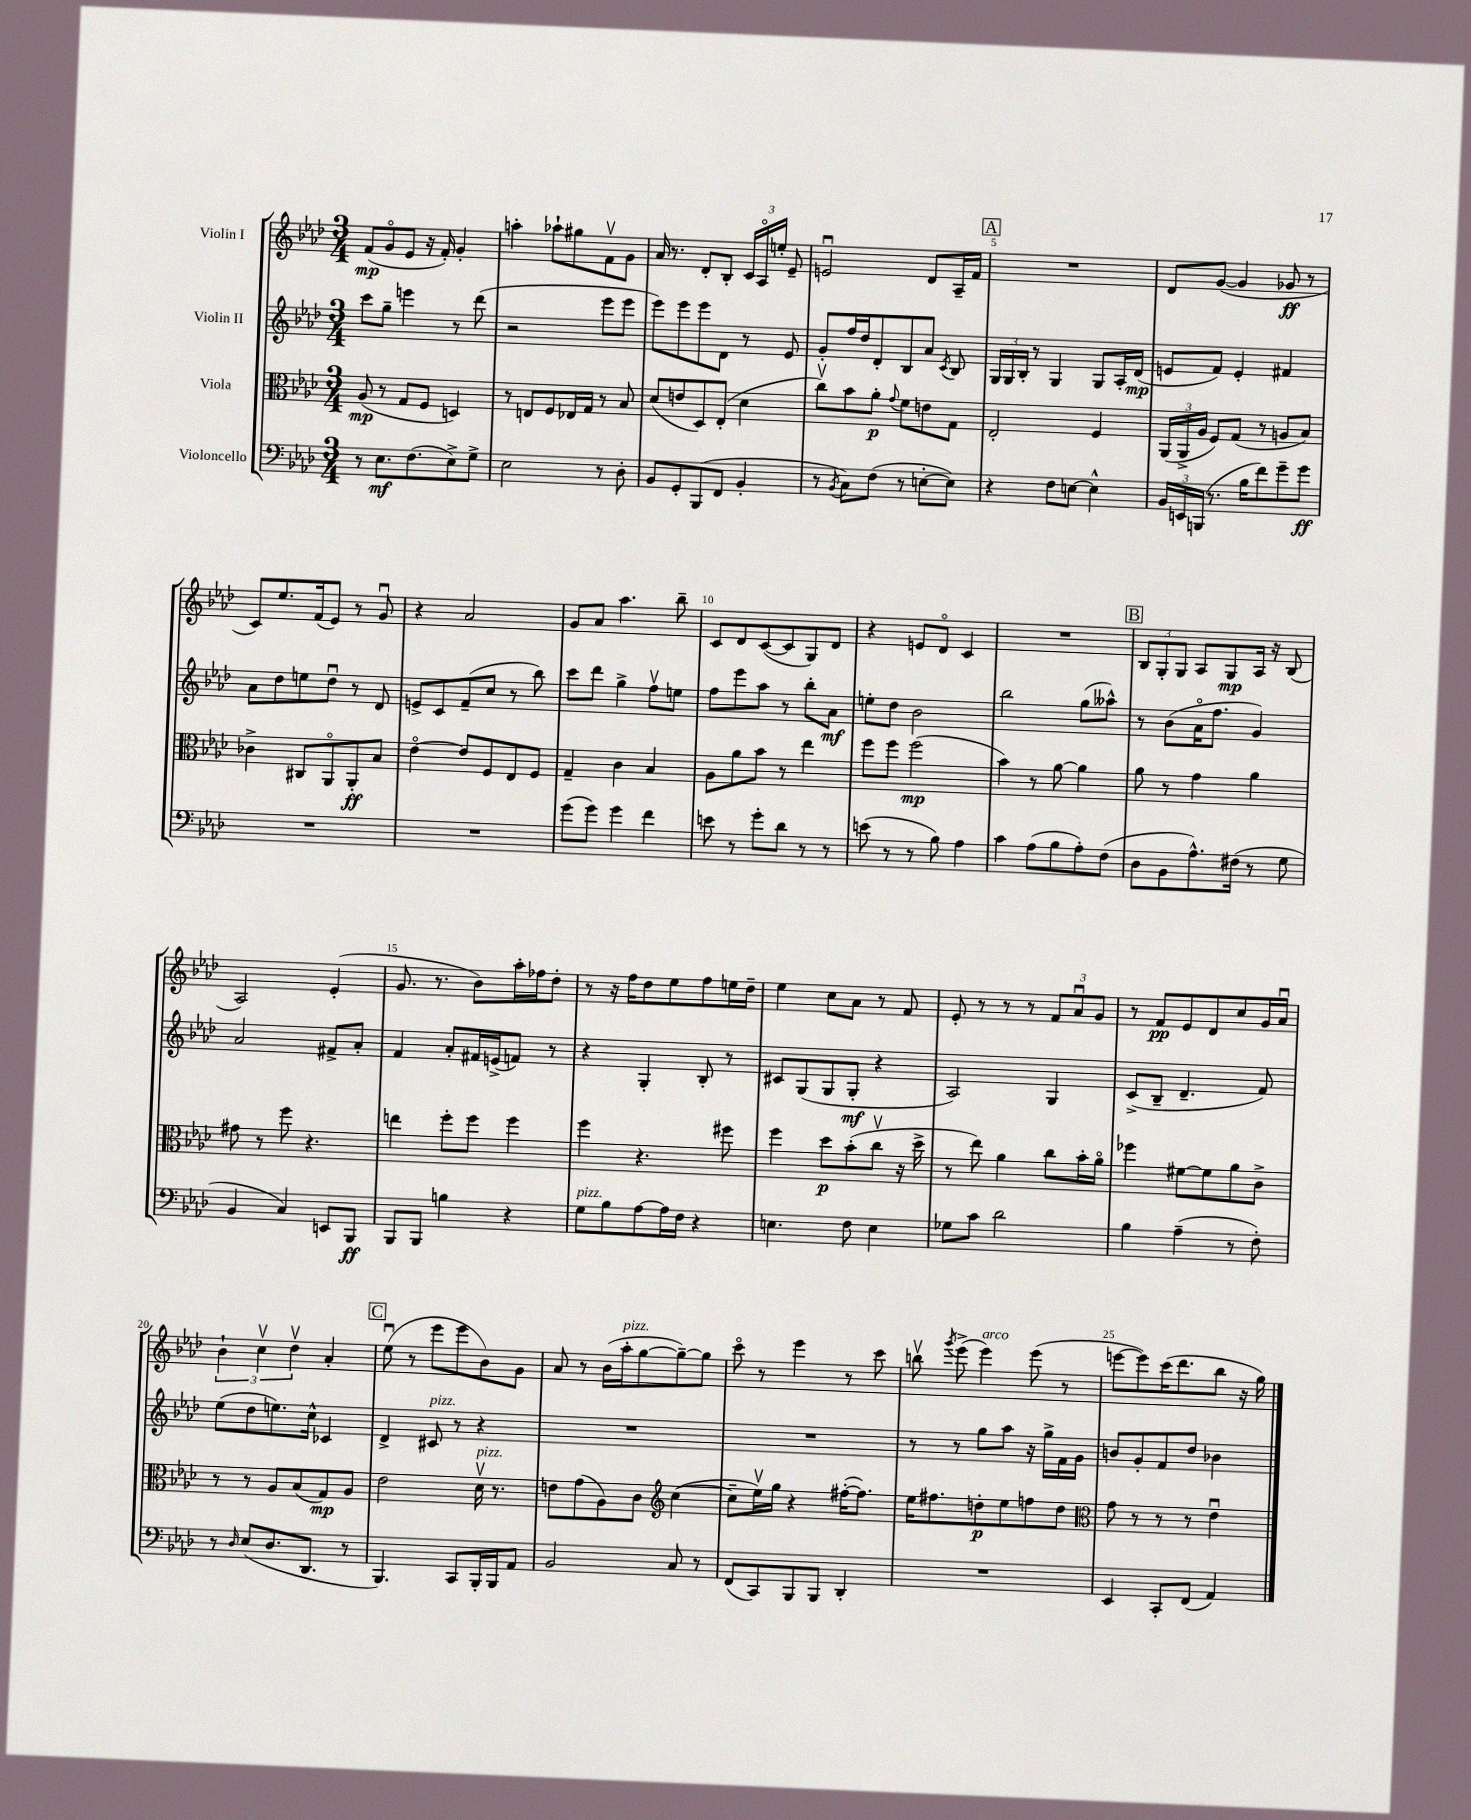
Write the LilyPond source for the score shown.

<<
\new StaffGroup <<
\new Staff = "s0" \with { instrumentName = "Violin I" } {
    \clef treble \key aes \major \numericTimeSignature \time 3/4
    \autoBeamOff f'8[\mp( g'8\flageolet ees'8] r16 f'16-.) g'4-. |
    a''4-. aes''8[-! gis''8 f'8\upbow g'8] |
    aes'16 r8. des'8[-. bes8]-. \tuplet 3/2 { c'16[ aes16\flageolet e''16]-. } ees'8-- |
    e'2\downbow des'8[ aes16-- f'16] |
    \mark \markup { \box "A" } R2. |
    des'8[ g'8]~( g'4 ges'8\ff r8 |
    c'8[) ees''8. f'16( ees'8]) r8 g'8\downbow |
    r4 aes'2 |
    g'8[ aes'8] aes''4. bes''8-- |
    c'8[ des'8 c'8~( c'8 g8) des'8] |
    r4 e'8[ des'8]\flageolet c'4 |
    R2. |
    \mark \markup { \box "B" } \tuplet 3/2 { bes8[ g8-. g8] } aes8[ g8\mp aes16] r16 bes8( |
    aes2) ees'4-.( |
    g'8. r8. bes'8[) aes''16-. fes''16 des''8]-. |
    r8 r16 f''16[ des''8 ees''8 f''8 e''16 des''16]-- |
    ees''4 c''8[ aes'8] r8 f'8 |
    ees'8-. r8 r8 r8 \tuplet 3/2 { f'8[ aes'8\downbow g'8] } |
    r8 f'8[\pp ees'8 des'8 c''8 g'16 aes'16]\downbow |
    \tuplet 3/2 { bes'4-! c''4\upbow des''4\upbow } aes'4-. |
    \mark \markup { \box "C" } ees''8\downbow( r8 ees'''8[ ees'''8 bes'8) g'8] |
    aes'8 r8 bes'16[( aes''16-.^\markup { \italic "pizz." } g''8~ g''8~--) g''8] |
    c'''8\flageolet r8 ees'''4 r8 c'''8 |
    b''8\upbow \acciaccatura { g'''8 } ees'''8->( ees'''4^\markup { \italic "arco" }) ees'''8( r8 |
    e'''8[~ e'''8) c'''16( des'''8. bes''8] r16 g''16) \bar "|." |
}
\new Staff = "s1" \with { instrumentName = "Violin II" } {
    \clef treble \key aes \major \numericTimeSignature \time 3/4
    \autoBeamOff c'''8[ g''8]-- e'''4 r8 des'''8( |
    r2 ees'''8[ ees'''8] |
    ees'''8[) ees'''8 ees'''8 des'8] r8 ees'8 |
    g'8[-. f''16 des''16 des'8-. bes8 aes'8] \acciaccatura { c'8 } bes8 |
    \mark \markup { \box "A" } \tuplet 3/2 { g16[ g16 bes16]-. } r8 g4 g8[ aes16-. des'16]\mp( |
    e'8[ f'8]) e'4-. fis'4 |
    aes'8[ des''8 e''8 des''8]\downbow r8 des'8 |
    e'8[-> c'8 f'8--( c''8] r8 bes''8) |
    c'''8[ des'''8] g''4-> f''8[\upbow e''8] |
    f''8[ ees'''8 aes''8] r8 bes''8[-. aes'8]\mf |
    e''8[-. des''8] bes'2 |
    bes''2 g''8[( aeses''8]-^) |
    \mark \markup { \box "B" } r8 bes'8[( aes'16\flageolet f''8.] g'4) |
    aes'2 fis'8[-> aes'8]-. |
    f'4 aes'8[-. fis'16 e'16->( f'8]) r8 |
    r4 g4-. bes8-. r8 |
    cis'8[ g8( g8 g8]-.\mf r4 |
    aes2) g4 |
    c'8[->( bes8]-- des'4.-- f'8) |
    ees''8[( des''8 e''8.) c''16]-^ ces'4 |
    \mark \markup { \box "C" } des'4-> cis'8^\markup { \italic "pizz." } r8 r4 |
    R2. |
    R2. |
    r8 r8 g''8[ aes''8] r16 g''16[-> f'16 g'16] |
    b'8[ g'8-. f'8 des''8] bes'4 \bar "|." |
}
\new Staff = "s2" \with { instrumentName = "Viola" } {
    \clef alto \key aes \major \numericTimeSignature \time 3/4
    \autoBeamOff aes8\mp( r8 g8[ f8] d4) |
    r8 e8[ f8 ees16 g16] r8 bes8 |
    des'8[( e'8 des8) ees8]-.( des'4 |
    c''8[\upbow) bes'8 aes'8]-.\p \appoggiatura { g'8 } f'8[ e'8 g8] |
    \mark \markup { \box "A" } ees2-. f4 |
    \tuplet 3/2 { aes,16[( aes,16-> aes16] } f8[) g8]( r8 a8[ bes8]) |
    ces'4-> cis8[ aes,8\flageolet aes,8-.\ff bes8] |
    ees'4~\flageolet ees'8[ f8 ees8 f8] |
    g4-- c'4 bes4 |
    aes8[ aes'8 bes'8] r8 ees''4 |
    f''8[ f''8] f''2\mp( |
    bes'4) r8 aes'8~ aes'4 |
    \mark \markup { \box "B" } aes'8 r8 g'4 aes'4 |
    gis'8 r8 f''8 r4. |
    e''4 f''8[-. f''8] f''4 |
    f''4 r4. fis''8 |
    f''4 des''8[\p bes'8-.( c''8]\upbow r16 des''16-> |
    r8 ees''8) aes'4 c''8[ bes'16-. aes'16]\flageolet |
    fes''4 fis'8[~ fis'8 aes'8 c'8]-> |
    r8 r8 aes8[ bes8( g8\mp) aes8] |
    \mark \markup { \box "C" } ees'2 des'16\upbow^\markup { \italic "pizz." } r8. |
    e'8[ g'8( aes8) c'8] \clef treble c''4~( |
    c''8[-- ees''16\upbow) g''16] r4 fis''16[~-.( fis''8.]) |
    ees''16[ fis''8. d''8-.\p ees''8 f''8 d''8] |
    \clef alto g'8 r8 r8 r8 ees'4\downbow \bar "|." |
}
\new Staff = "s3" \with { instrumentName = "Violoncello" } {
    \clef bass \key aes \major \numericTimeSignature \time 3/4
    \autoBeamOff r8 ees8.[\mf f8.( ees8->) g8]-> |
    ees2 r8 des8-. |
    bes,8[ g,8-. bes,,8( f,8] bes,4-. |
    r8 \acciaccatura { bes,8 } c8[) f8]( r8 e8[~-. e8]) |
    \mark \markup { \box "A" } r4 f8[ e8]~ e4-^ |
    \tuplet 3/2 { bes,16[ e,16 b,,16]( } r8. bes16[ f'8) g'8-- g'8]\ff |
    R2. |
    R2. |
    g'8[( g'8]) g'4 f'4 |
    e'8 r8 g'8[-. des'8] r8 r8 |
    e'8( r8 r8 bes8) aes4 |
    c'4 aes8[( bes8 aes8-.) f8]( |
    \mark \markup { \box "B" } des8[ bes,8 aes8.-^) fis16]( r8 g8 |
    bes,4 c4) e,8[ bes,,8]\ff |
    bes,,8[ bes,,8] b4 r4 |
    g8[^\markup { \italic "pizz." } bes8 aes8~ aes16 f16] r4 |
    e4. f8 e4 |
    ges8[ c'8] des'2 |
    bes4 aes4--( r8 f8-.) |
    r8 \grace { des16 } ees8[( des8. des,8.] r8 |
    \mark \markup { \box "C" } bes,,4.) c,8[ bes,,16-. bes,,16 aes,8] |
    bes,2 c8 r8 |
    f,8[( c,8) bes,,8 bes,,8] des,4-. |
    R2. |
    ees,4 c,8[-. f,8]( aes,4) \bar "|." |
}
>>
>>
\layout { \context { \Score \override BarNumber.break-visibility = ##(#f #t #t) barNumberVisibility = #(every-nth-bar-number-visible 5) } }
